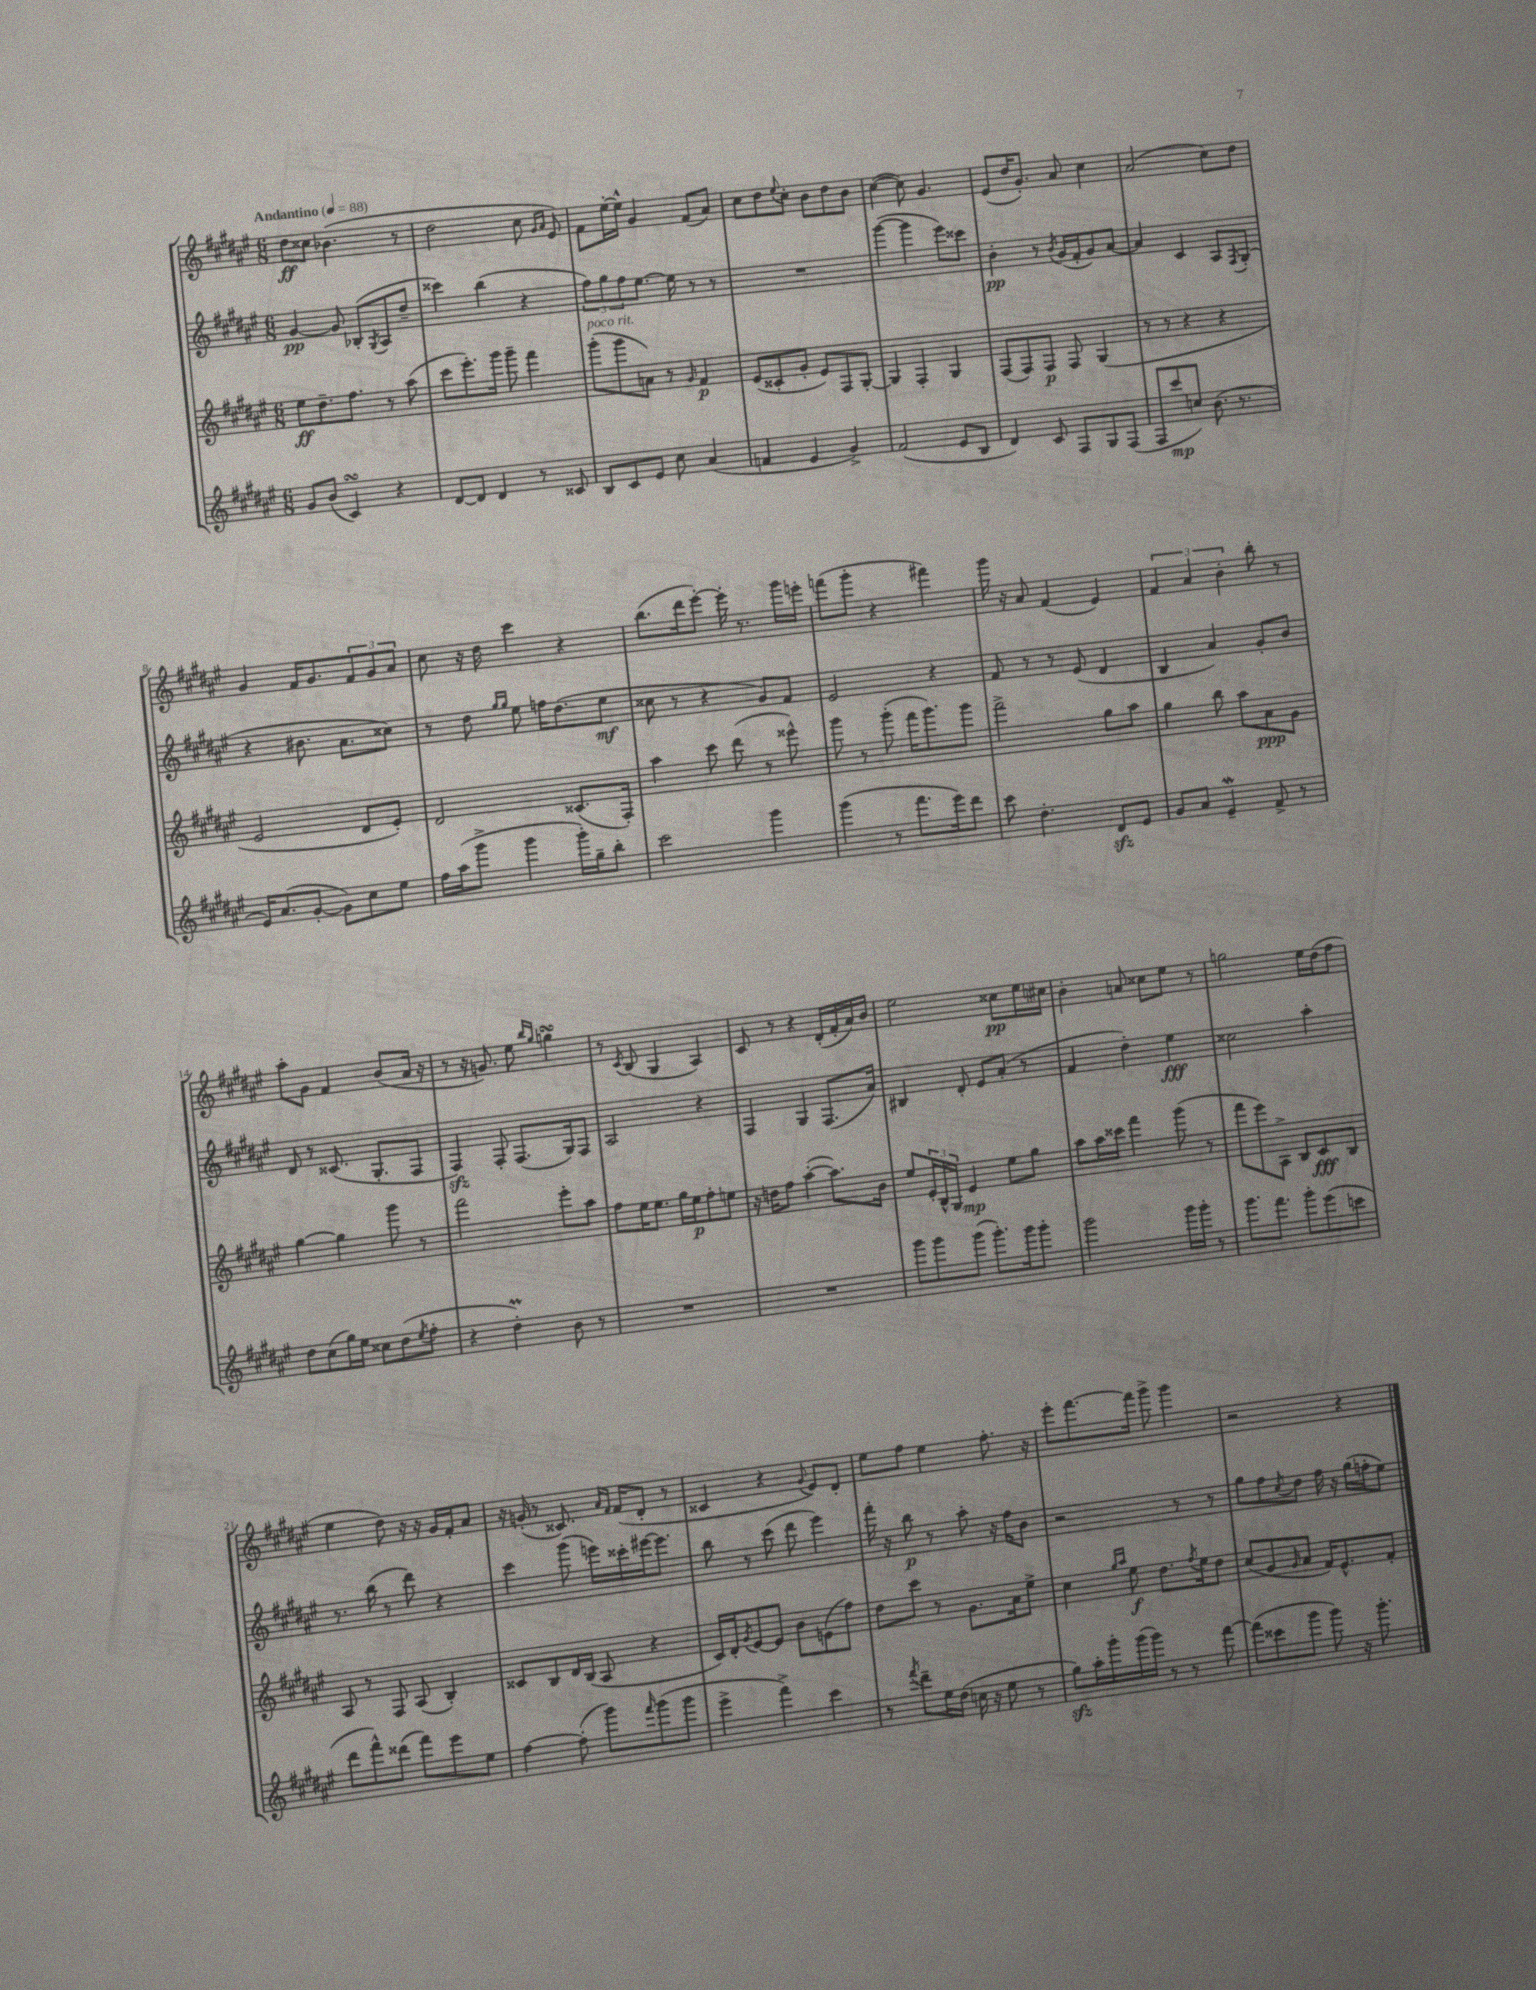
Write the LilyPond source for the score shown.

<<
\new StaffGroup <<
\new Staff = "s0" {
    \clef treble \key fis \major \numericTimeSignature \time 6/8 \tempo "Andantino" 4 = 88
    dis''8\ff cisis''8 bes'4.( r8 |
    dis''2 cis''8 \grace { gis'16 ais'16 } eis'8) |
    fis'8 eis''16~-. eis''16-^ gis'4 fis'8( ais'8) |
    cis''8 dis''8 \appoggiatura { eis''8 } cis''8-. b'8 dis''8 b'8 |
    cis''4~( cis''8) gis'4. |
    eis'8( dis''16 gis'8.-.) ais'8 cis''4 |
    ais'2( cis''8) dis''8 |
    gis'4 fis'16 gis'8. \tuplet 3/2 { fis'8 gis'8 ais'8 } |
    cis''8 r16 dis''16 cis'''4 r4 |
    b''8.( dis'''16 eis'''8~-.) eis'''16-. r8. gis'''16 e'''16-. |
    f'''8( gis'''8-. r4 fis'''4) |
    gis'''16 r16 ais'8 fis'4( eis'4) |
    \tuplet 3/2 { fis'4 ais'4 b'4-. } b''8-. r8 |
    ais''8-. gis'8 fis'4 b'8( ais'16 r16 |
    r8 r16 g'8.) eis''8 \grace { b''16 gis''16 } g''4\turn |
    r8 \acciaccatura { cis'8 } b8( gis4 ais4) |
    cis'8 r8 r4 dis'16-.( fis'16-. ais'16) b'16 |
    eis''2 cisis''8\pp eis''16 cis''16 |
    b'4-. a'8 cisis''8 eis''8 r8 |
    g''2 eis''16 dis''16( fis''8 |
    eis''4 dis''8) r16 r16 gis'16 fis'16-. ais'8 |
    r16 g'16-.( r8 cisis'8.) \grace { ais'16 fis'16 } fis'16( dis'8-. r8 |
    cisis'4 r4 \appoggiatura { gis'8 } eis'8) dis'8-. |
    eis''8 fis''8 eis''4 fis''8.-. r16 |
    eis'''8-. fis'''8.~ fis'''16 gis'''8-> gis'''4 |
    r2 r4 \bar "|." |
}
\new Staff = "s1" {
    \clef treble \key fis \major \numericTimeSignature \time 6/8
    gis'4~\pp gis'8 bes8-.( \acciaccatura { gis8 } ais8 dis''8-- |
    cisis'''4) b''4( r4 |
    \tuplet 3/2 { fis''8) gis''8 fis''8 } eis''8.~ eis''16 r8 r8 |
    R2. |
    gis'''4~( gis'''4 eis'''8) cisis'''8 |
    b'4-.\pp r8 \acciaccatura { b'8 } gis'16( fis'16-. gis'8) ais'8~ |
    ais'4 cis'4 ais8 \acciaccatura { fis8 } gis8-.( |
    r4 bis'8. ais'8. cisis''8) |
    r8 dis''8 \grace { gis''16 gis''16 } eis''8 f''16 dis''8.( eis''8\mf |
    cisis''8 r8 r4 gis'8) fis'8 |
    eis'2 r4 |
    fis'8 r8 r8 eis'8( dis'4 |
    b4 ais'4) gis'8-. b'8 |
    dis'8 r8 cisis'8.( gis8.-. fis8 |
    fis4\sfz) fis8-. fis8.( gis16) fis8 |
    ais2 r4 |
    fis4 gis4 fis8.( ais'16) |
    bis4 dis'8-. eis'8 ais'8-.( r8 |
    fis'4 dis''4-.) eis''4\fff |
    cisis''2 ais''4-. |
    r8. b''16( r8 dis'''8) r4 |
    cis'''4 gis'''8( e'''16) cisis'''16-. eis'''16~ eis'''8. |
    b''8 r8 cis'''8( dis'''8 eis'''4) |
    fis'''16-. r16 b''8\p r8 ais''8-. r16 fis''16 b'8 |
    r2 r8 r8 |
    gis''8 fis''8 \acciaccatura { cis''8 } dis''8 fis''16 r16 gis''16( f''16-. eis''8) \bar "|." |
}
\new Staff = "s2" {
    \clef treble \key fis \major \numericTimeSignature \time 6/8
    eis''8\ff dis''8.-- fis''8. r8 ais''8( |
    cis'''8 eis'''8.-.) gis'''16 gis'''8-- fis'''4 |
    gis'''8-.^\markup { \italic "poco rit." }( gis'''8 a'8) r8 \grace { gis'16 } fis'4\p |
    eis'8( cisis'8-. gis'8-. eis'8) fis8 gis8~-. |
    gis4 fis4-. gis4 |
    fis8( fis8) fis8\p fis8 gis4( |
    r8 r8 r4 r4 |
    eis'2 dis'8 eis'8-.) |
    dis'2 cisis'8.( fis16-.) |
    ais''4 cis'''8 dis'''8( r8 eisis'''8-^) |
    gis'''8 r8 gis'''8-.( fis'''16 gis'''8.) gis'''8 |
    fis'''2-> gis''8 ais''8 |
    gis''4 b''8 ais''8 ais'8\ppp gis'8 |
    gis''4~ gis''4 gis'''8 r8 |
    fis'''2 eis'''8-. ais''8 |
    fis''8 eis''16 eis''8. gis''16 eis''16\p fis''8-. e''8 |
    r16 d''16 fis''8 ais''4~-.( ais''8.) b'16 |
    eis''8 \tuplet 3/2 { eis'16-. b16-^ gis16 } eis'4\mp eis''8 gis''8 |
    ais''8 ais''16 cisis'''16 fis'''4 gis'''8( r8 |
    fis'''8 eis'''8) ais8-> b8 cis'8\fff b8 |
    ais8 r8 fis8 ais8( b4-.) |
    cisis'8 b8 dis'16 b16( ais8 r4 |
    cis'16) dis'16-. \acciaccatura { gis'8 } eis'8~ eis'8 b'8 e'8( fis''8) |
    dis''8 cis'''8 r8 gis'8. ais'16 eis''8-> |
    cis''4 \grace { gis''16 ais''16 } eis''8\f dis''8. \acciaccatura { fis''8 } eis''16 dis''8 |
    cis''8( gis'8 \grace { gis'16 } ais'8 fis'16) eis'8.-^ fis'8-. \bar "|." |
}
\new Staff = "s3" {
    \clef treble \key fis \major \numericTimeSignature \time 6/8
    gis'8 b'8( cis'4\turn) r4 |
    dis'8~ dis'8 dis'4 r8 cisis'8 |
    b8 cis'8 eis'8 cis''8 ais'4( |
    f'4 eis'4 gis'4->) |
    fis'2( eis'8 b8 |
    dis'4) cis'8 fis8 gis8 fis8( |
    fis8 cis'''8\mp c''8) b'8.( r8. |
    eis'16) ais'8.( gis'8~-. gis'8) cis''8 eis''8 |
    fis''16 ais''16( gis'''8-> gis'''4 gis'''16-.) gis''16-- b''8-. |
    cis'''2 gis'''4 |
    gis'''4( r8 fis'''8. eis'''16) dis'''8 |
    cis'''8 dis''4.-. dis'8\sfz eis'8 |
    gis'8 ais'8 eis'4--\mordent fis'8-> r8 |
    dis''8 cis''8( gis''16) eis''16 cisis''8 dis''8( \acciaccatura { eis''8 } fis''8-. |
    r4 dis''4-.\prall) b'8 r8 |
    R2. |
    R2. |
    gis'''8 gis'''8 gis'''8( gis'''8.-.) gis'''16 gis'''8-. |
    gis'''2 gis'''16 gis'''16-. r8 |
    gis'''8. fis'''8. gis'''8-. eis'''8( c'''8 |
    dis'''8 fis'''8-^) disis'''8( fis'''8) eis'''8 eis''8 |
    fis''4~ fis''8-.( gis'''8) \grace { fis'''16 } gis'''8( gis'''8 |
    eis'''4-> fis'''4->) cis'''4 |
    r8 \acciaccatura { fis'''8 } dis'''8-- eis''16 dis''16( c''16 r16 eis''8 r8 |
    gis''8\sfz) ais''16-. gis'''16-. gis'''16( gis'''16) r8 r8 fis'''8~ |
    fis'''8( cisis'''8 gis'''8 gis'''8) r16 gis'''8.-. \bar "|." |
}
>>
>>
